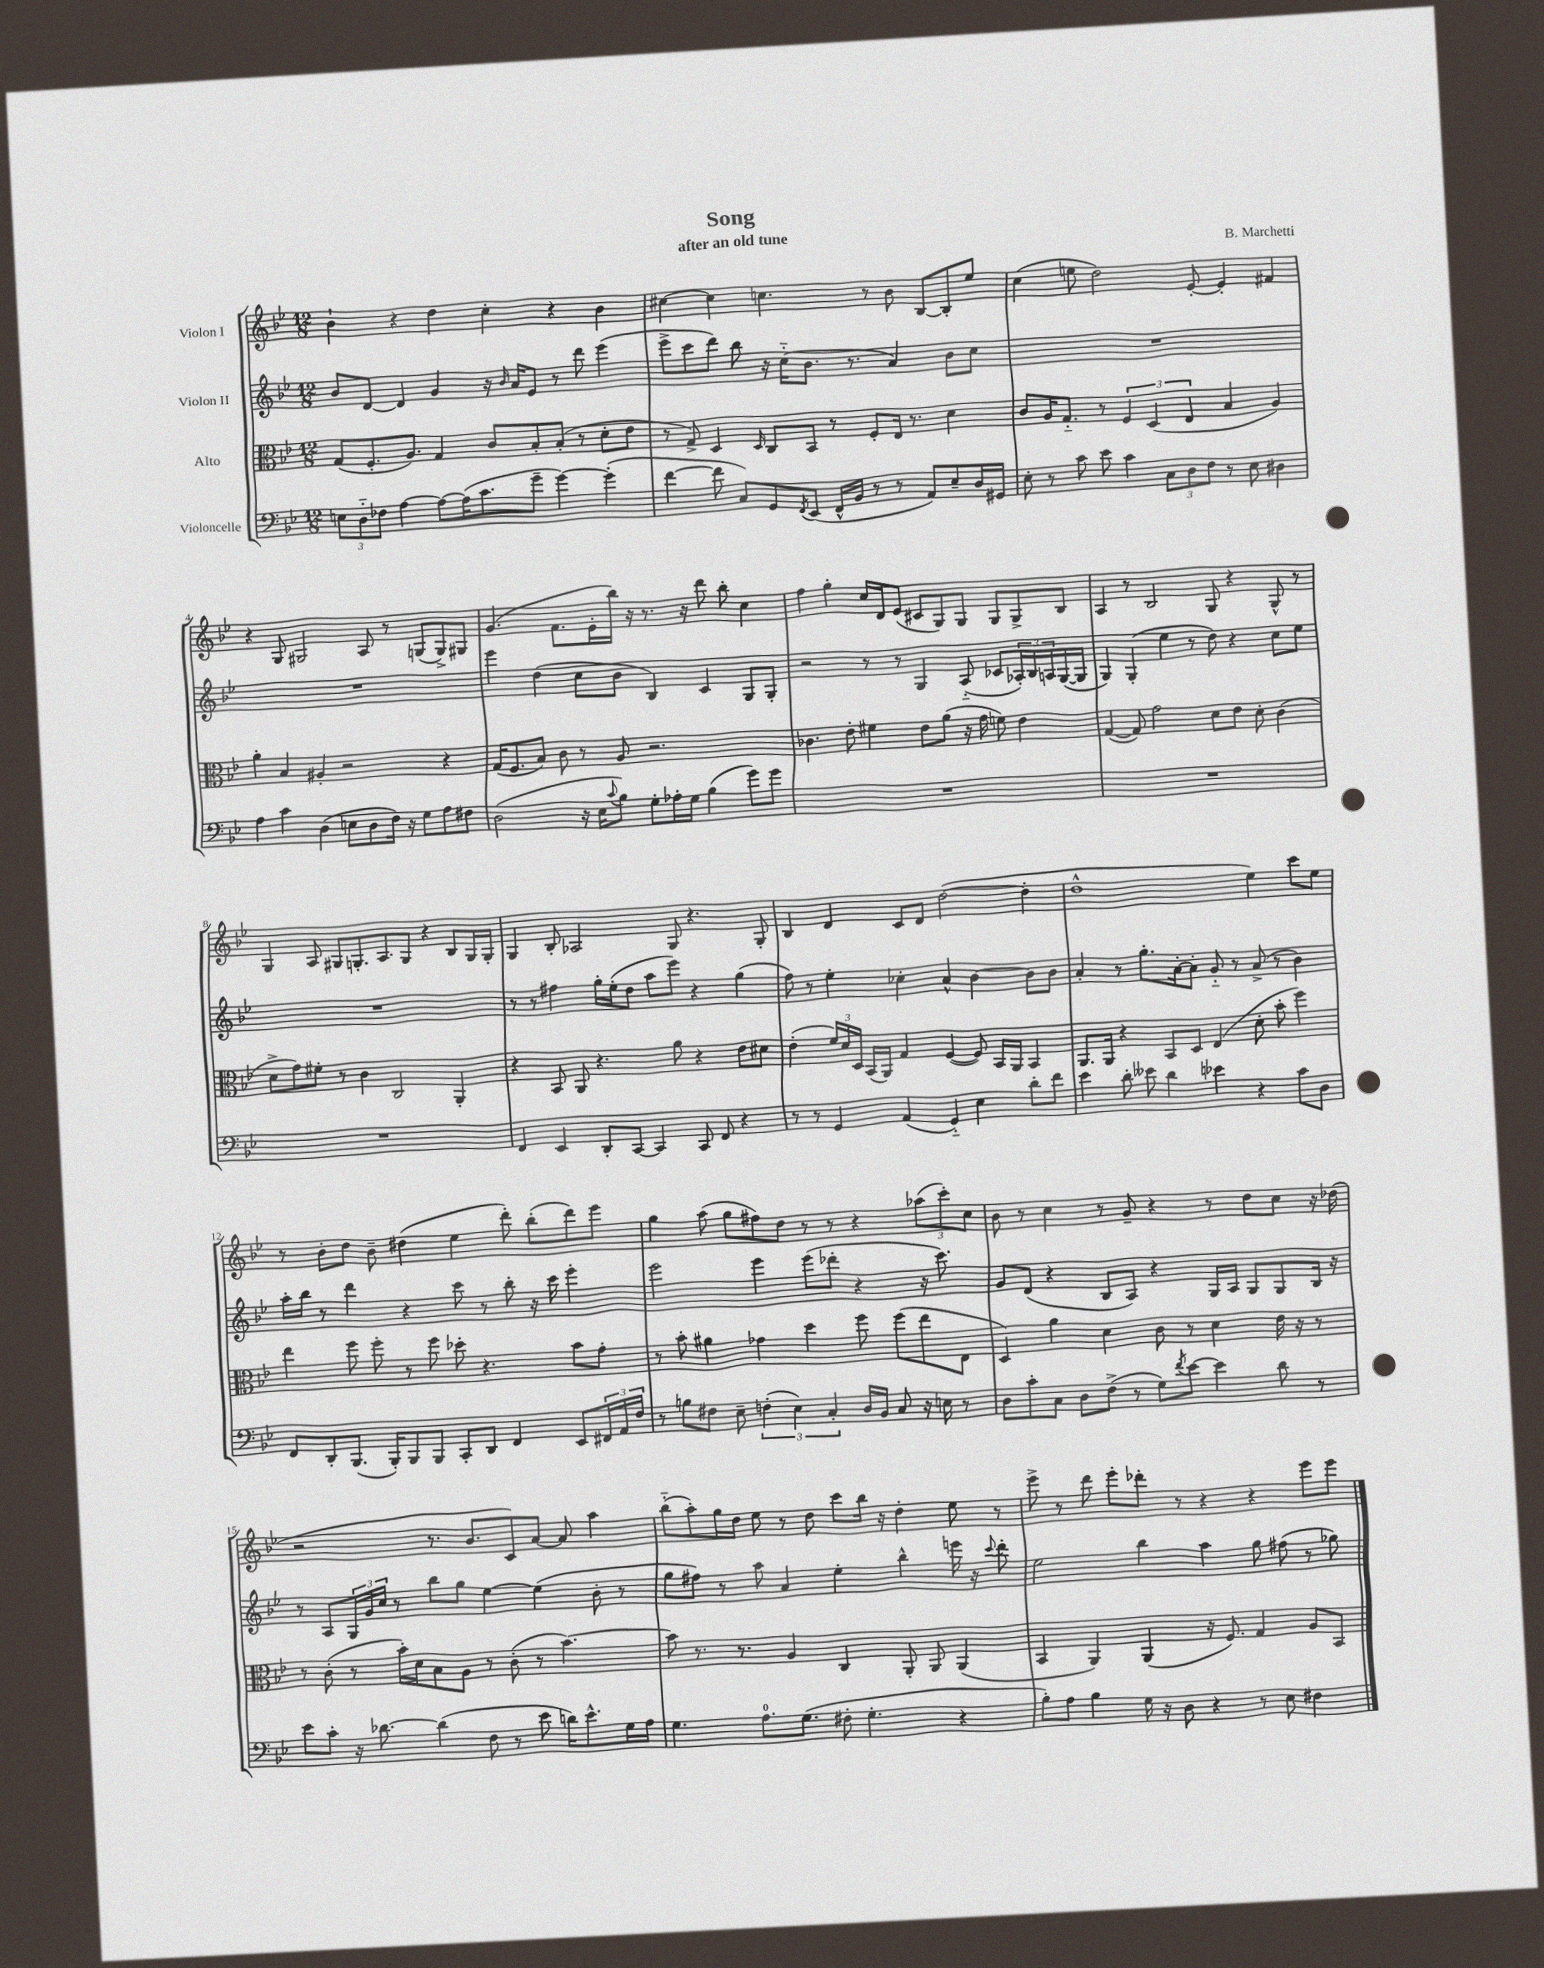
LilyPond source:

\header { title = "Song" composer = "B. Marchetti" subtitle = "after an old tune" }
<<
\new StaffGroup <<
\new Staff = "s0" \with { instrumentName = "Violon I" } {
    \clef treble \key bes \major \numericTimeSignature \time 12/8
    bes'4-! r4 d''4 c''4-. r4 bes'4 |
    cis''4~ cis''4 c''4. r8 bes'8 bes8~ bes8-. ees''8 |
    c''4( e''8 d''2) ees'8~-. ees'4-. fis'4 |
    r4 g8 gis2 a8 r8 g8( g8->) gis8 |
    g'4.( f'8. ees'16-. bes''16) r16 r8. r16 d'''8 bes''8-. c''4 |
    f''4 g''4-. c''16 d'16 ees'8( cis'8 g8) g8 g8 g8-> bes8 |
    a4 r8 bes2 g8 r4 g8-^ r8 |
    g4 a8 gis8 g8.-. a8. g8 r4 bes8 g16 g16-. |
    g4 bes8-. aes2 g8 r4. g8-. |
    bes4 d'4 c'8 d'8 d''2~( d''4-. |
    d''1-^ ees''4) c'''8 ees''8 |
    r8 bes'8-. d''8 bes'8-- dis''4( ees''4 d'''8-.) bes''8-.( d'''8) ees'''8 |
    g''4 a''8( g''8 fis''8) d''8 r8 r8 r4 \tuplet 3/2 { aes''8( c'''8-.) c''8 } |
    bes'8 r8 c''4 r8 g'8-- r4 r8 d''8 c''8 r16 des''16( |
    r2 r8. bes'8. c'8) a'8~ a'8 a''4 |
    bes''8-_( a''8-.) g''16 d''16 ees''8 r8 d''8 c'''8 bes''16 r16 d''4-. ees''8 r8 |
    ees'''8-> r8 d'''8 ees'''8-. des'''8-. r8 r4 r4 ees'''8 ees'''8 \bar "|." |
}
\new Staff = "s1" \with { instrumentName = "Violon II" } {
    \clef treble \key bes \major \numericTimeSignature \time 12/8
    bes'8 d'8~ d'4 g'4 r16 \grace { bes'16 } a'16 ees'8 r8 d'''8 ees'''4( |
    ees'''8-> c'''8 d'''8) bes''8 r16 c''16-_( bes'8. r8. a'4) bes'8 c''8 |
    R1. |
    R1. |
    ees'''4 d''4( c''8 bes'8 bes4) c'4 g8 g8-. |
    r2 r8 r8 g4 a8-_( ces'8 \tuplet 3/2 { aes16-.) bes16 a16 } g16~( g16 |
    g4) g4-.( ees''4 r8 d''8) r4 c''8 ees''8 |
    R1. |
    r8 r8 fis''4 g''16-. ees''16-.( d''8 a''8 ees'''8) r4 g''4( |
    f''8) r8 ees''4-. ces''4-. a'4-^ bes'4~ bes'8 bes'8 |
    a'4-. r8 g''8.-. a'16~-. a'8-. g'8-_ r8 a'8->( r8 bes'4) |
    a''16-. bes''16 r8 d'''4 r4 c'''8 r8 bes''8-. r16 c'''16 ees'''4-. |
    ees'''2 ees'''4 ees'''8( des'''8-. r4 r16 c'''8.) |
    g'8 d'8( r4 bes8 a8) r4 g16 a16 g8 g8 bes16 r16 |
    r8 a8 \tuplet 3/2 { g16 g'16 c''16 } r8 bes''8 g''8 ees''4~ ees''4( bes'8-. r8 |
    g''8 fis''8) r8 a''8 a'4 ees''4-. bes''4-^ e'''16 r16 \appoggiatura { c'''8 } d'''8-. |
    ees''2 bes''4 a''4 g''8 fis''8( r8 ges''8) \bar "|." |
}
\new Staff = "s2" \with { instrumentName = "Alto" } {
    \clef alto \key bes \major \numericTimeSignature \time 12/8
    g8( f8.-. a8.) g4 c'8 bes8-. bes8-.( r8 d'8-. ees'8 |
    r8 g8->) d4 \grace { d16 } c8 bes,8 r8 f8-. ees16 r8. d'4 |
    c'8 a16 g8.-_ r8 \tuplet 3/2 { f4 d4( ees4 } bes4 a4) |
    a'4-. bes4 ais4-. r2 r4 |
    g16( f8. bes8) c'8 r8 a8 r2. |
    ces'4. ees'8-. fis'4 ees'8 a'8( r16 g'16 f'8) ees'4 |
    g4~( g8) g'2 d'8 ees'8 d'8-. c'4( |
    d'8-> g'8) fis'8-. r8 c'4 c2 a,4-. |
    r4 bes,8 a,8 r4. a'8 r4 ees'8 dis'8 |
    ees'4-.( \tuplet 3/2 { f'16) d'16 d16 } bes,16( a,16) g4 f4~( f8) bes,16 a,16 bes,4 |
    a,8. a,16 r4 bes,8 d8 ees4( d'8-. bes'8-. f''4) |
    ees''4 f''8 f''8-. r8 f''8 des''8-. r4. bes'8 g'8-. |
    r8 bes'8-. ais'4 ges'4 d''4 f''8 f''8( ees''8 ees8 |
    d4) a'4 d'4 c'8 r8 d'4 ees'16 r16 r8 |
    r8 c'8-.( r8 bes'16-.) d'16 bes8 a8 r8 c'8-.( r8 bes'4.~) |
    bes'8 r8. r8. a4 c4 a,8-. a,8 a,4( |
    bes,4 a,4) a,4( r16 f8.) g4 a8 bes,8 \bar "|." |
}
\new Staff = "s3" \with { instrumentName = "Violoncelle" } {
    \clef bass \key bes \major \numericTimeSignature \time 12/8
    \tuplet 3/2 { e8 d8-_ fes8 } a4~ a8~ a16( c'8. g'8-- g'4~) g'4-.( |
    f'4~ f'8 c8) g,8 \acciaccatura { f,8 } ees,8( f,16-^ bes,16 r8 r8 a,8) ees8-- d16 gis,16 |
    ees8-. r8 c'8 ees'8 c'4 \tuplet 3/2 { c8 d8 f8 } r8 ees8 dis4 |
    a4 c'4 d4( e8 d8 f16) r16 g8 a8 fis8 |
    d2( r16 ees16 \appoggiatura { c'8 } bes8) g8-. aes16-. g16 bes4( g'8) g'8 |
    R1. |
    R1. |
    R1. |
    f,4 ees,4 d,8-. c,8~ c,4 c,8 f,8 r4 |
    r8 r8 g,4 a,4( g,4-_) ees4 d'8-. f'8 |
    ees'4 d'8-. eeses'8 d'4 ees'4 r4 c'8 d8 |
    f,8 d,8-. bes,,8.( bes,,16-.) bes,,8 bes,,8 c,8-. d,8 f,4 ees,8 \tuplet 3/2 { fis,16 a,16 f16 } |
    r8 b8 fis8 ees8-- \tuplet 3/2 { f4-.( ees4) c4-. } d16 bes,16 c8 r16 e16 r8 |
    d8 c'8-. c8 d8 f8->( r8 g8) \acciaccatura { f'8 } ees'8~ ees'4 d'8 r8 |
    ees'8 c'8-. r16 des'8.~ des'4( f8 r8 ees'8 d'16) ees'8.-^ g16 a16 |
    g4. a8.-0 g8.( fis8-. g4.-. r4 |
    bes8-.) a8 bes4 g16 r16 d8 r4 r8 ees8 fis4 \bar "|." |
}
>>
>>
